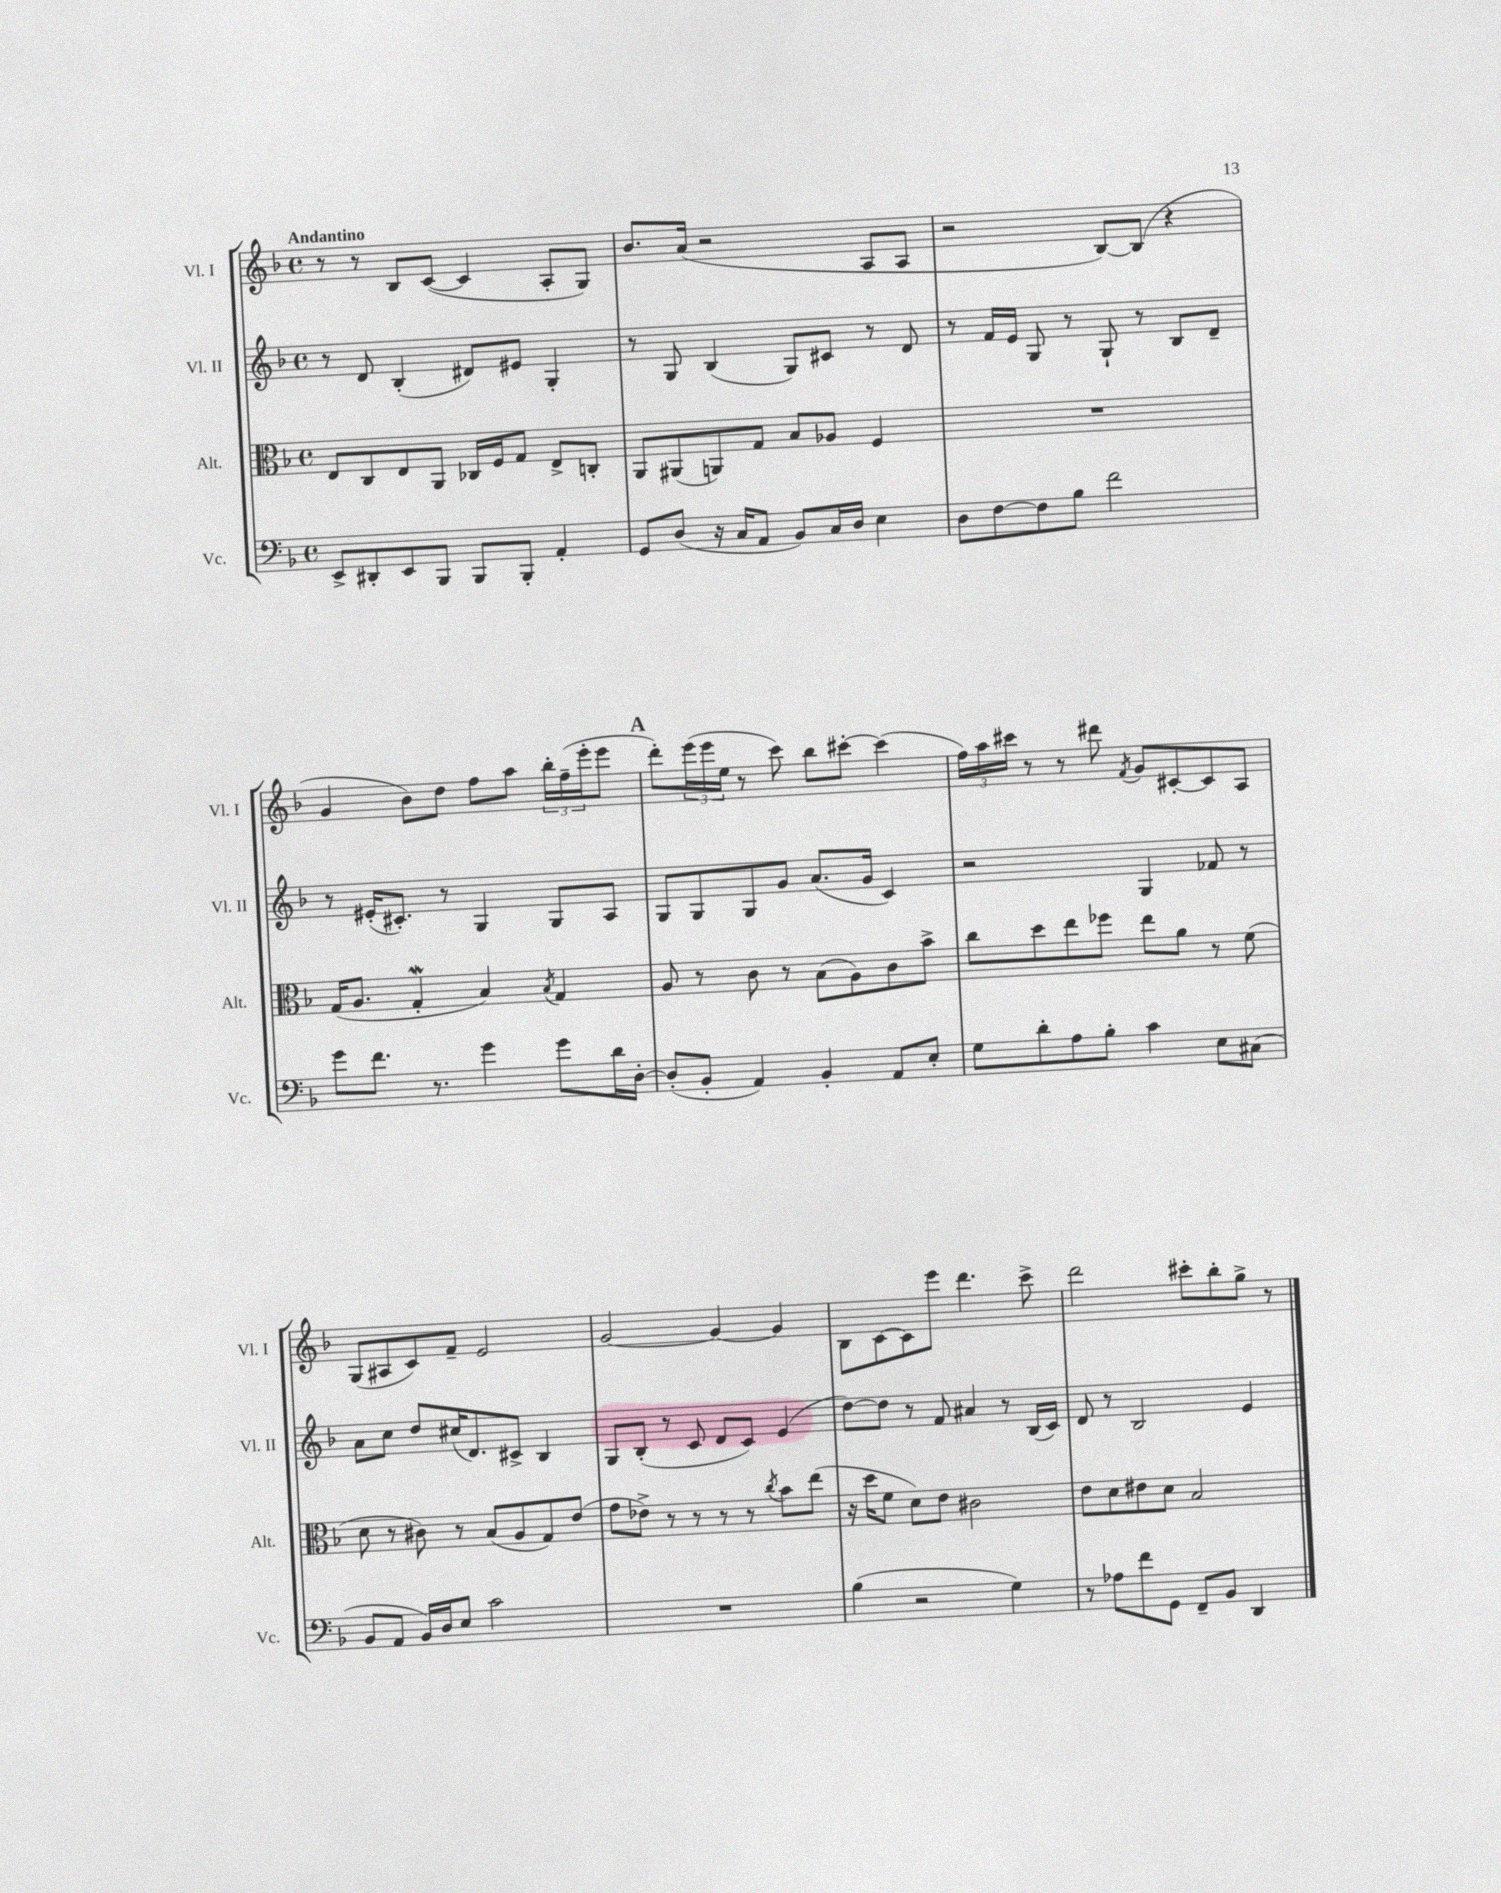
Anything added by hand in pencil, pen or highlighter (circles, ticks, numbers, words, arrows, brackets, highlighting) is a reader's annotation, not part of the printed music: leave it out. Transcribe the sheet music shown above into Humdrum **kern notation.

**kern	**kern	**kern	**kern
*staff4	*staff3	*staff2	*staff1
*clefF4	*clefC3	*clefG2	*clefG2
*k[b-]	*k[b-]	*k[b-]	*k[b-]
*M4/4	*M4/4	*M4/4	*M4/4
*met(c)	*met(c)	*met(c)	*met(c)
8EE^	8E	8r	8r
8DD#'	8C	8d	8r
8EE	8E	(4B-'	8B-
8BBB-	8AA	.	([8c
8BBB-	16C-	8d#)	4c]
.	16F	.	.
8BBB-'	8G	8e#	.
4AA'	8E^	4G'	8A'
.	8C'	.	8G)
=	=	=	=
8GG	8AA	8r	8.b-
(8D	(8AA#	8G	.
.	.	.	(16a
16r	8AA)	(4B-	2r
16C	.	.	.
8AA	8G	.	.
8BB-)	8B-	8G)	.
16C	8A-	8c#	.
16D	.	.	.
4E	4F	8r	8A
.	.	8d	8A
=	=	=	=
8D	1r	8r	2r
[8F	.	16f	.
.	.	16e	.
8F]	.	8G	.
8B-	.	8r	.
2f	.	8G`	[8B-)
.	.	8r	(8B-]
.	.	8B-	4r
.	.	8d~	.
=	=	=	=
8g	(16G	8r	4g
.	8.A	.	.
8.f	.	(16e#'	.
.	.	8.c#')	.
.	4G'	.	8b-)
8.r	.	.	.
.	.	8r	8dd
4g	4B-)	4G	8ff
.	.	.	8aa
.	8qB-	.	.
8g	4G	8G	24bb-'
.	.	.	(24ff~
.	.	.	24eee'
16d	.	8A	8eee
[16D'	.	.	.
=	=	=	=
(8D']	8A	8G	8ddd')
8BB-'	8r	8G	(24eee
.	.	.	24eee
.	.	.	24ee
4AA)	8c	8G	8r
.	8r	8g	8ccc)
4BB-'	(8B-	(8.a	8bb-
.	8A)	.	[8ccc#'
.	.	16g	.
8AA	8c	4c)	(4ccc#]
8E'	8b-^	.	.
=	=	=	=
8G	8cc	2r	24ff)
.	.	.	24aa
.	.	.	24ccc#
8d'	8dd	.	8r
8A	8ee	.	8r
8B-'	8ff-	.	8ddd#
.	.	.	8qf
4c	8ee	4G	8g
.	8a	.	[8c#'
8E	8r	8f-	8c#]
(8C#	(8f	8r	8A
=	=	=	=
8BB-	8d	8a	(8G
8AA	8r	8cc	8A#
16BB-)	8c#)	8dd	8c)
16D	.	.	.
8E	8r	(16cc#	8f~
.	.	8.d)	.
2c	(8B-	.	2e
.	8A	8c#^	.
.	8G)	4B-	.
.	(8e	.	.
=	=	=	=
1r	8g	8G	[2g
.	8e-^)	(8B-'	.
.	8r	8r	.
.	8r	8c	.
.	8r	8d	4g_
.	8r	8c)	.
.	8qcc	.	.
.	8b-	(4e	4g]
.	(8ee	.	.
=	=	=	=
(4B-	16r	[8dd)	8B-
.	16dd	.	.
.	8f	8dd]	[8c
2r	8d)	8r	8c]
.	8e	8f	8eee
.	2c#	4a#	4.ddd
4G)	.	8r	.
.	.	(16B-	8ccc^
.	.	16c)	.
=	=	=	=
8r	8e	8d	2ddd
8A-	8d	8r	.
8f	8e#	2B-	.
8GG	8d	.	.
8FF~	2B-	.	8ccc#'
8BB-	.	.	8bb-'
4DD	.	4e	8gg^
.	.	.	8r
==	==	==	==
*-	*-	*-	*-
